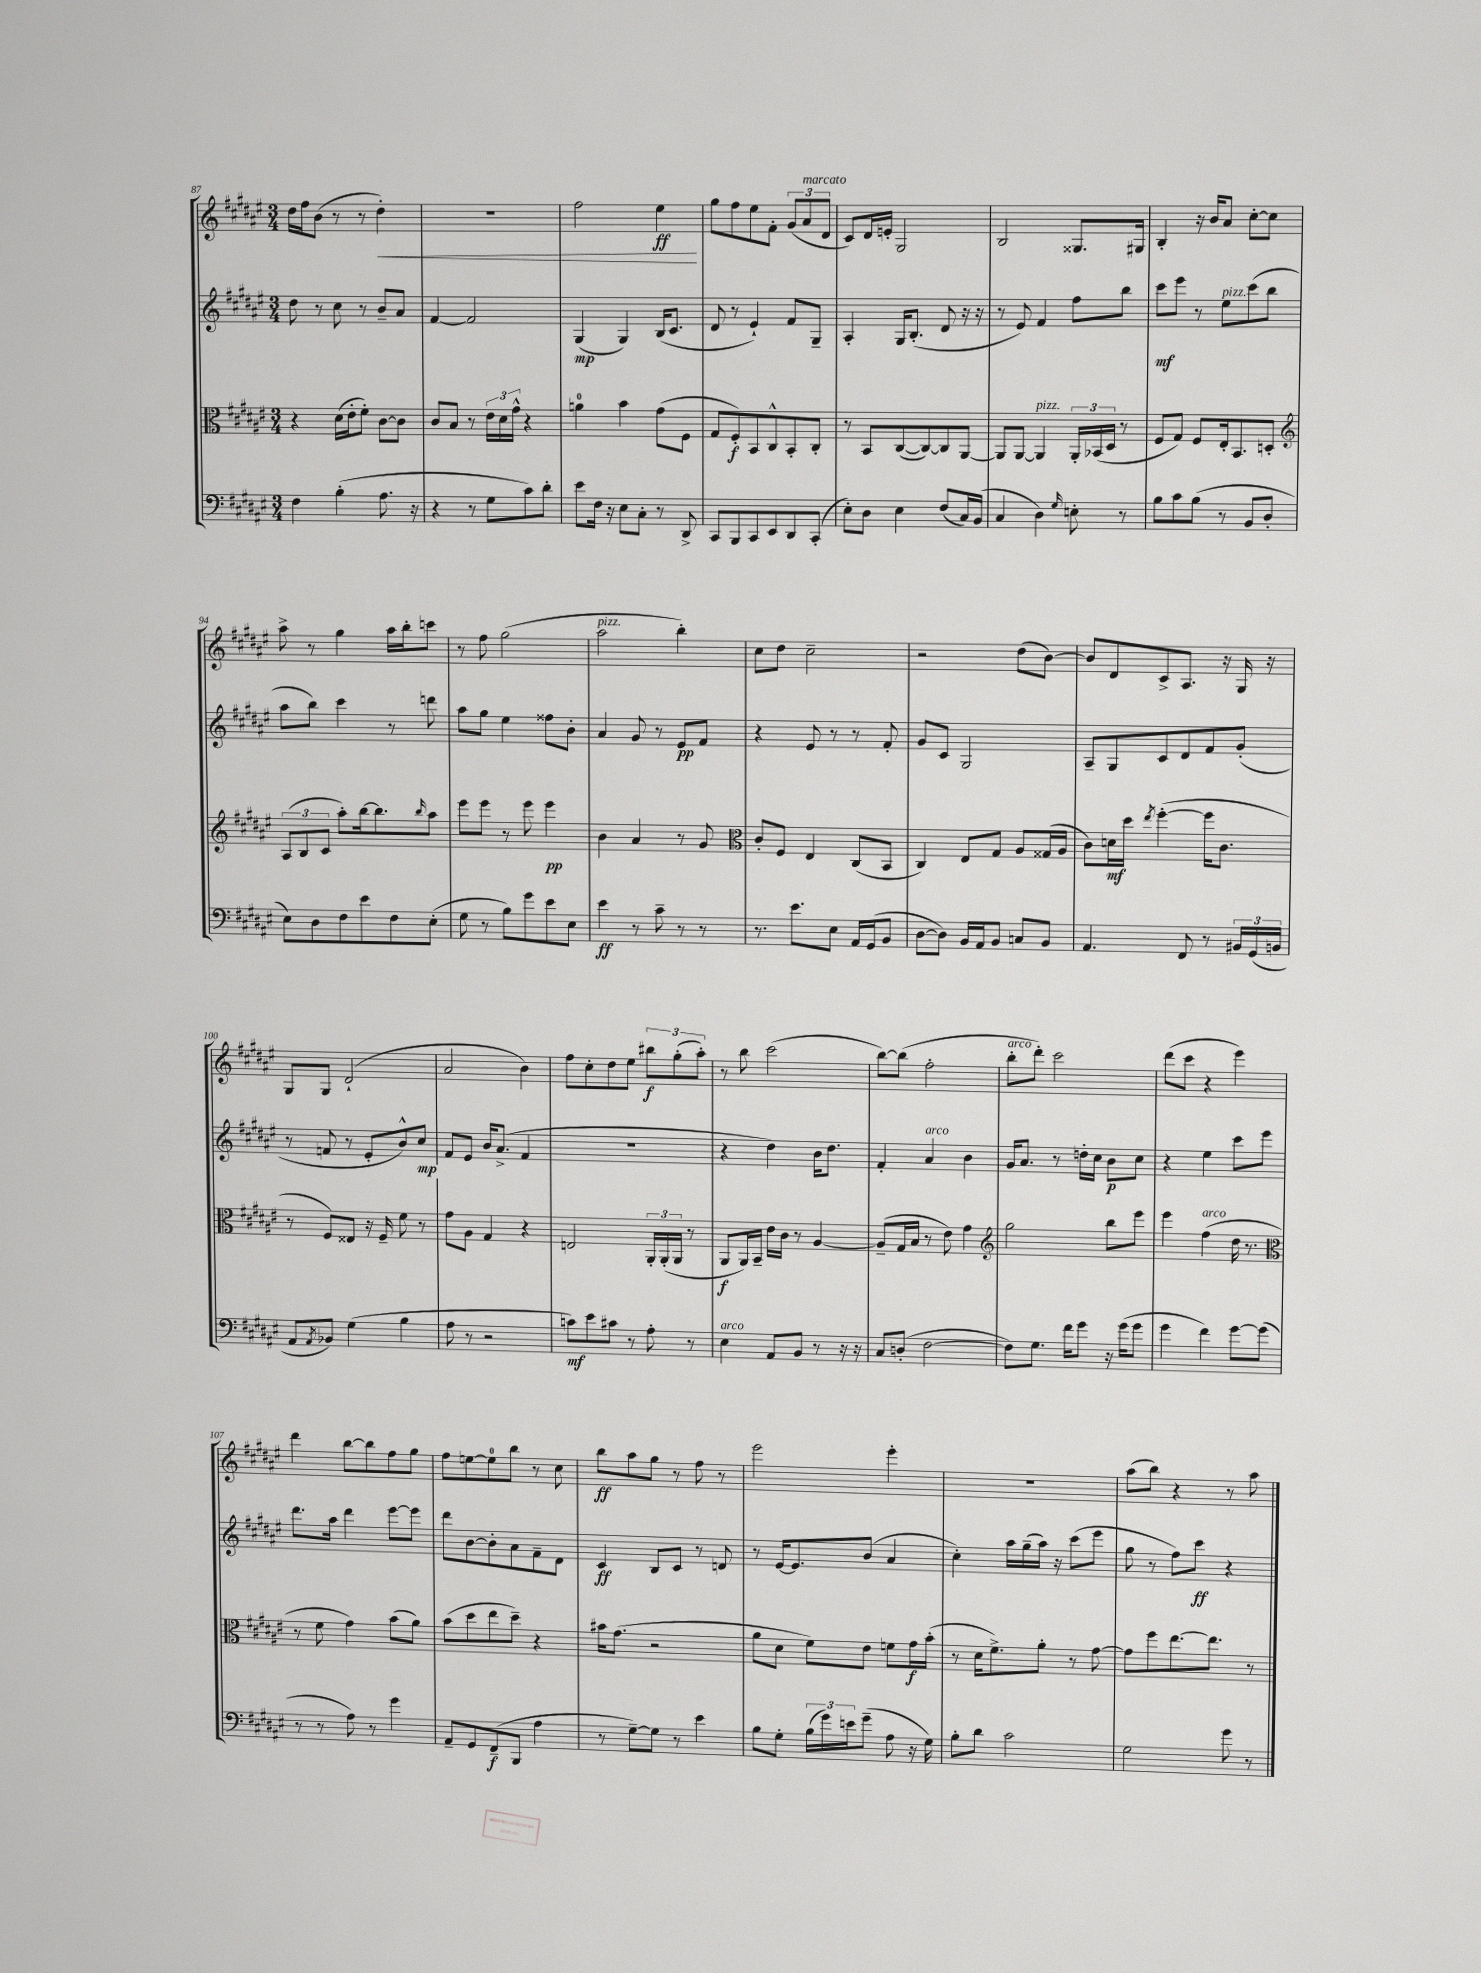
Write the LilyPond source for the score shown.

<<
\new StaffGroup <<
\new Staff = "s0" {
    \clef treble \key fis \major \numericTimeSignature \time 3/4
    dis''16 fis''16 b'8( r8 r8 dis''4-.\<) |
    R2. |
    fis''2 eis''4\ff\! |
    gis''8 fis''8 eis''8 fis'8-. \tuplet 3/2 { gis'8( ais'8^\markup { \italic "marcato" } dis'8 } |
    cis'8) dis'16 e'16-. gis2 |
    b2 gisis8. gis16 |
    b4-. r16 b'16 ais'8 cis''8~-. cis''8 |
    ais''8-> r8 gis''4 ais''16 b''16-. c'''8 |
    r8 fis''8 gis''2( |
    ais''2^\markup { \italic "pizz." } b''4-.) |
    cis''8 dis''8 cis''2-- |
    r2 dis''8( b'8~) |
    b'8 dis'8 cis'8-> ais8. r16 gis16 r16 |
    gis8 gis8 dis'2-!( |
    ais'2 b'4) |
    fis''8 cis''8-. dis''8 eis''8 \tuplet 3/2 { bis''8\f gis''8-.( ais''8-.) } |
    r8 b''8 cis'''2( |
    b''8~) b''8( fis''2-. |
    b''8-.^\markup { \italic "arco" } dis'''8-.) cis'''2 |
    dis'''8( cis'''8 r4 eis'''4) |
    dis'''4 b''8~ b''8 fis''8 gis''8 |
    fis''8 e''8~ e''8-0 b''8 r8 cis''8 |
    b''8\ff ais''8 gis''8 r8 fis''8 r8 |
    eis'''2 eis'''4-. |
    R2. |
    ais''8( b''8) r4 r8 ais''8 \bar "|." |
}
\new Staff = "s1" {
    \clef treble \key fis \major \numericTimeSignature \time 3/4
    dis''8 r8 cis''8 r8 b'8-- ais'8 |
    fis'4~ fis'2 |
    gis4\mp( gis4) b16( cis'8. |
    dis'8 r8 eis'4-!) fis'8 gis8-- |
    ais4-. gis16 b8.-.( dis'8 r16 r16 |
    r8 eis'8) fis'4 fis''8 b''8 |
    cis'''8\mf eis'''8 r8 eis''8^\markup { \italic "pizz." } cis'''8( b''8 |
    ais''8 b''8) cis'''4 r8 d'''8 |
    ais''8 gis''8 eis''4 fisis''8 b'8-. |
    ais'4 gis'8 r8 eis'8\pp fis'8 |
    r4 eis'8 r8 r8 fis'8-. |
    gis'8 cis'8 gis2 |
    ais8-- gis8 cis'8 dis'8 fis'8 gis'8-.( |
    r8 f'8 r8 eis'8-. b'8-^) cis''8\mp |
    fis'8 eis'8 b'16 ais'8.->( fis'4 |
    R2. |
    r4 dis''4) b'16 dis''8. |
    fis'4-. ais'4^\markup { \italic "arco" } b'4 |
    gis'16 ais'8. r8 d''16-. cis''16 b'8\p cis''8 |
    r4 eis''4 cis'''8 eis'''8 |
    dis'''8. ais''16 dis'''4 eis'''8~ eis'''8 |
    dis'''8 b'8~ b'8-. ais'8 fis'8-- dis'8 |
    cis'4\ff b8 cis'8 r8 d'8 |
    r8 eis'16~ eis'8. b'8( ais'4 |
    cis''4-.) ais''16 gis''16--( ais''16) r16 cis'''8( eis'''8 |
    gis''8 r8 fis''8) cis'''8\ff r4 \bar "|." |
}
\new Staff = "s2" {
    \clef alto \key fis \major \numericTimeSignature \time 3/4
    r4 dis'16( eis'16-. fis'8-.) cis'8~ cis'8 |
    cis'8 b8 r8 \tuplet 3/2 { eis'16 dis'16 gis'16-^ } r4 |
    a'4-0 b'4 gis'8( fis8 |
    gis8 fis8-.\f) b,8 cis8-^ b,8-. cis8-. |
    r8 b,8 cis8~( cis8~) cis8 ais,8~ |
    ais,8 ais,8~ ais,4^\markup { \italic "pizz." } \tuplet 3/2 { ais,16-. bes,16( dis16 } r8 |
    fis8 gis8) fis8 eis16-. b,8. d8-. |
    \clef treble \tuplet 3/2 { ais8( b8 cis'8 } ais''8-.) b''16~ b''8. \grace { b''16 } ais''8 |
    eis'''8 eis'''8 r8 eis'''8 eis'''4\pp |
    b'4 ais'4 r8 gis'8 |
    \clef alto cis'8-. fis8 eis4 cis8( b,8 |
    cis4) eis8 gis8 ais8 gisis16( ais16 |
    cis'8) d'16\mf dis''16 \acciaccatura { eis''8 } fis''4~-.( fis''16 cis'8. |
    r8 fis8) eisis8 r16 fis16-- fis'8 r8 |
    gis'8 ais8 gis4 r4 |
    e2 \tuplet 3/2 { ais,16-. ais,16-.( ais,16 } r8 |
    ais,8\f ais,16) b,16-- eis'16 cis'16 r8 ais4~ |
    ais8--( gis16 b16 r8 eis'8) gis'4 |
    \clef treble gis''2 b''8 eis'''8 |
    eis'''4 fis''4^\markup { \italic "arco" }( dis''16 r8. |
    \clef alto r8 fis'8 gis'4) b'8( ais'8) |
    b'8( dis''8 eis''8 dis''8--) r4 |
    bis'16 gis'8.( r2 |
    ais'8 dis'8 fis'8) eis'8 f'8 gis'16\f b'16-.( |
    r8 dis'16 fis'8.->) ais'8-. r8 gis'8~ |
    gis'8 fis''8 eis''8.~ eis''8. r8 \bar "|." |
}
\new Staff = "s3" {
    \clef bass \key fis \major \numericTimeSignature \time 3/4
    fis4 b4-.( ais8. r16 |
    r4 r8 gis8 cis'8) dis'8-. |
    eis'8 fis16 r16 eis8 cis8-. r8 dis,8-> |
    cis,8 b,,8 cis,8 eis,8 dis,8 cis,8-.( |
    eis8-.) dis8 eis4 fis8( cis16) b,16( |
    cis4 dis4) \grace { gis16 } e8-. r8 |
    b8 cis'8 b8( r8 b,8 dis8-. |
    eis8) dis8 fis8 eis'8 fis8 eis8-.( |
    gis8 r8 b8) gis'8 eis'8 eis8 |
    eis'4\ff r8 cis'8-- r8 r8 |
    r8. eis'8. eis8 ais,16 gis,16( b,8 |
    dis8~ dis8) b,16 ais,16 b,8 c8 b,8 |
    ais,4. fis,8 r8 \tuplet 3/2 { bis,16 gis,16( b,16 } |
    ais,8 \acciaccatura { ais,8 } bes,8) gis4( b4 |
    ais8 r8 r2 |
    c'8\mf) eis'8 cis'8 r8 ais8-. r8 |
    eis4^\markup { \italic "arco" } ais,8 b,8 r8 r16 r16 |
    cis8 d8-.( fis2~ |
    fis8) gis8. fis'16 gis'8 r16 gis'16( gis'8 |
    gis'4 fis'4) gis'8~ gis'8( |
    r8 r8 ais8) r8 gis'4 |
    ais,8-- gis,8 fis,8--\f( b,,8 ais4 |
    r8 gis8~--) gis8 r8 eis'4 |
    b8 gis8-. \tuplet 3/2 { b16( gis'16) e'16 } gis'8--( ais8 r16 gis16) |
    b8-. dis'8 cis'2 |
    gis2 gis'8 r8 \bar "|." |
}
>>
>>
\layout { \context { \Score currentBarNumber = #87 } }
